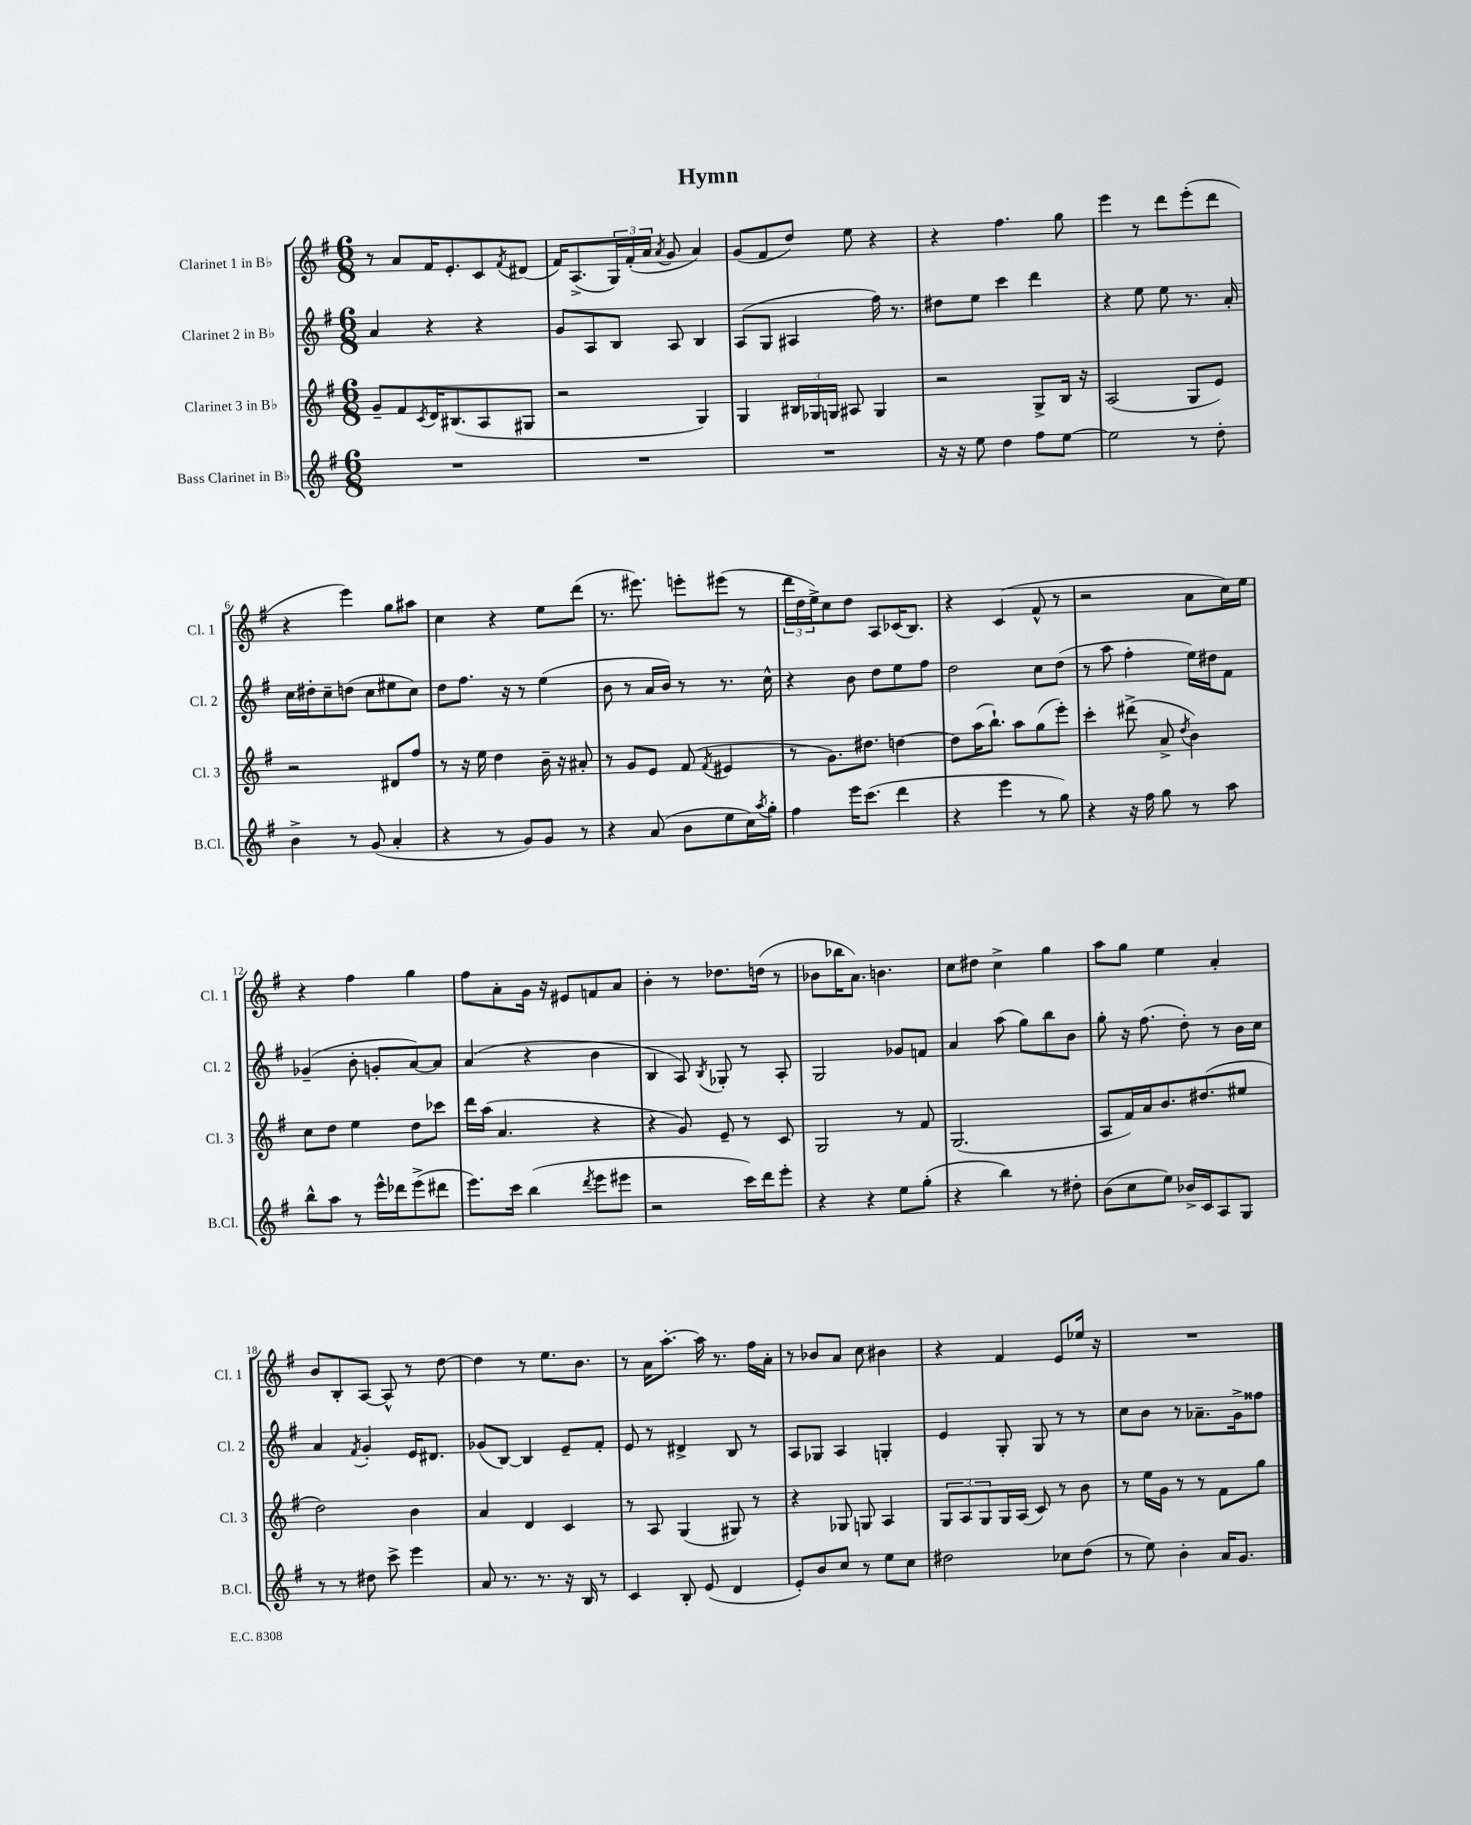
\header { title = "Hymn" }
<<
\new StaffGroup <<
\new Staff = "s0" \with { instrumentName = "Clarinet 1 in Bb" shortInstrumentName = "Cl. 1" } {
    \clef treble \key g \major \numericTimeSignature \time 6/8
    r8 a'8 fis'16 e'8.-. c'8 \acciaccatura { fis'8 } dis'8( |
    fis'16) a8.->( \tuplet 3/2 { g16) fis'16-.( a'16 } \acciaccatura { a'8 } g'8 a'4) |
    g'8( fis'8 d''8) e''8 r4 |
    r4 fis''4. g''8 |
    e'''4 r8 d'''8 e'''8-.( d'''8 |
    r4 e'''4) g''8 ais''8 |
    c''4 r4 e''8 d'''8( |
    r8. eis'''8.) e'''8-. eis'''8( r8 |
    \tuplet 3/2 { d'''16 d''16 e''16->) } c''8 d''8 a8 ces'16( b8.) |
    r4 c'4( fis'8-^ r8 |
    r2 a'8 c''16) e''16 |
    r4 fis''4 g''4 |
    fis''8 a'8-. g'16 r16 eis'8 f'8 a'8 |
    b'4-. r8 des''8. d''16( r8 |
    bes'8 bes''16 a'8.) b'4. |
    c''8 dis''8 c''4-> g''4 |
    a''8 g''8 e''4 a'4-. |
    b'8 b8-. a8~ a8-^ r8 d''8~ |
    d''4 r8 e''8. b'8. |
    r8 a'16 a''8.~-. a''16 r8. fis''16 a'16-. |
    r8 bes'8 a'8 c''8 bis'4 |
    r4 fis'4 e'8 ees''16 r16 |
    R2. \bar "|." |
}
\new Staff = "s1" \with { instrumentName = "Clarinet 2 in Bb" shortInstrumentName = "Cl. 2" } {
    \clef treble \key g \major \numericTimeSignature \time 6/8
    a'4 r4 r4 |
    g'8 a8 b8 a8 b4 |
    a8( g8 ais4 fis''16) r8. |
    dis''8 e''8 c'''4 d'''4 |
    r4 e''8 e''8 r8. a'16-. |
    c''16 dis''16-. c''8-- d''8( c''8 eis''8 c''8) |
    d''8 fis''8. r16 r8 e''4( |
    b'8 r8 a'16 b'16) r8 r8. c''16-^ |
    r4 b'8 d''8 e''8 fis''8 |
    d''2 c''8 d''8( |
    r8 a''8 fis''4-. e''16) dis''16 fis'8 |
    ges'4--( b'8-. g'8-. a'8~) a'8 |
    a'4( r4 b'4 |
    b4 a8) \acciaccatura { b8 } ges8-. r8 a8-. |
    g2 ges'8 f'8 |
    a'4 a''8( g''8) b''8 b'8 |
    g''8-. r16 fis''8.( d''8-.) r8 b'16 c''16 |
    a'4 \acciaccatura { fis'8 } g'4-. e'16 dis'8. |
    ges'8( b8~) b4 e'8-- fis'8-. |
    e'8 r8 dis'4-> b8 r8 |
    a8 ges8 a4 g4-. |
    e'4 g8-. g8 r8 r8 |
    c''8 b'8 r8 aes'8.-- g'16-> fisis''8 \bar "|." |
}
\new Staff = "s2" \with { instrumentName = "Clarinet 3 in Bb" shortInstrumentName = "Cl. 3" } {
    \clef treble \key g \major \numericTimeSignature \time 6/8
    g'8-- fis'8 \acciaccatura { c'8 } d'16 bis8.( a8 gis8 |
    r2 g4) |
    g4 \tuplet 3/2 { bis16 ges16 g16 } ais8 g4 |
    r2 g8-> b16 r16 |
    a2( g8 e'8) |
    r2 dis'8 fis''8 |
    r8 r16 e''16 d''4 b'16-- r16 ais'8-. |
    r8 g'8 e'8 fis'8( \acciaccatura { fis'8 } eis'4 |
    r8 g'8.) dis''8. d''4~ |
    d''8 a''16( b''8.-!) a''8 g''8( e'''8-.) |
    c'''4-. dis'''8->( a'8-> \acciaccatura { d''8 } b'4) |
    c''8 d''8 e''4 d''8 ces'''8 |
    d'''16 a''16( a'4. r4 |
    r4 g'8) e'8-- r8 c'8 |
    g2 r8 fis'8 |
    g2.( |
    a8 fis'16) a'16 b'8. dis''8.( eis''8 |
    d''2) b'4 |
    a'4 d'4 c'4 |
    r8 a8 g4( gis8) r8 |
    r4 ges8 g8 a4 |
    \tuplet 3/2 { g8 a8 g8 } g16 a16( c'8) r8 b'8 |
    r8 e''16 g'16 r8 r8 fis'8 g''8 \bar "|." |
}
\new Staff = "s3" \with { instrumentName = "Bass Clarinet in Bb" shortInstrumentName = "B.Cl." } {
    \clef treble \key g \major \numericTimeSignature \time 6/8
    R2. |
    R2. |
    R2. |
    r16 r16 e''8 d''4 fis''8 e''8~ |
    e''2 r8 d''8-. |
    b'4-> r8 g'8( a'4-. |
    r4 r8 g'8) g'8 r8 |
    r4 a'8( b'8 e''8 c''16) \acciaccatura { a''8 } g''16-. |
    fis''4 e'''16 c'''8.( d'''4 |
    r4 e'''4 r8 g''8) |
    r4 r16 fis''16 g''8 r8 a''8 |
    b''8-^ a''8 r8 e'''16-^ des'''16 e'''8->( dis'''8 |
    e'''8.) c'''16 b''4( \acciaccatura { d'''8 } e'''8 eis'''8 |
    r2 c'''16) d'''16 e'''8-. |
    r4 r4 e''8 g''8-.( |
    r4 b''4) r8 dis''8-. |
    b'8( c''8 e''8) bes'16-> c'16 a8 g8 |
    r8 r8 dis''8 c'''8-> e'''4 |
    a'8 r8. r8. r16 b16 r8 |
    c'4 b8-. e'8( d'4 |
    e'8-.) b'8 c''8 r8 e''8 c''8 |
    dis''2 ces''8 dis''8( |
    r8 e''8) b'4-. a'16 g'8. \bar "|." |
}
>>
>>
